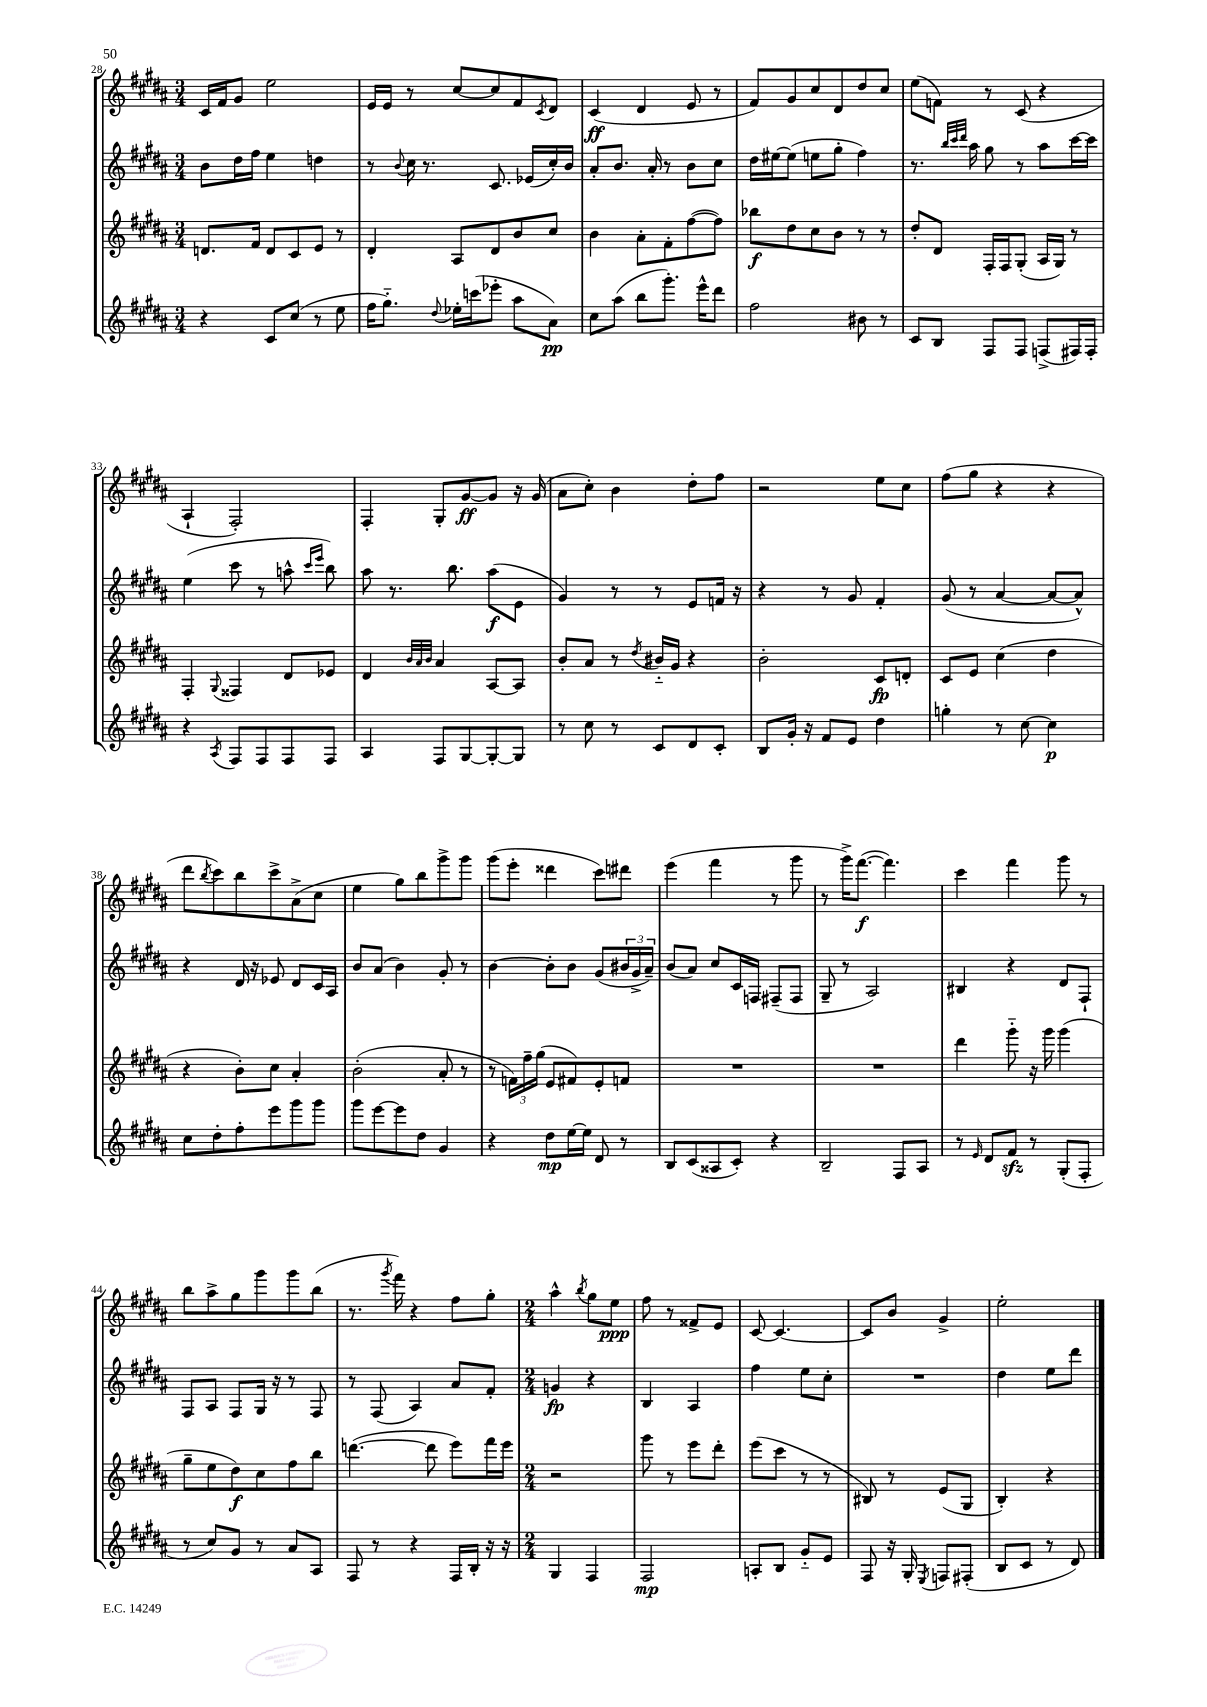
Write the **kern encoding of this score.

**kern	**kern	**kern	**kern
*staff4	*staff3	*staff2	*staff1
*clefG2	*clefG2	*clefG2	*clefG2
*k[f#c#g#d#a#]	*k[f#c#g#d#a#]	*k[f#c#g#d#a#]	*k[f#c#g#d#a#]
*M3/4	*M3/4	*M3/4	*M3/4
4r	8.d/L	8b\L	16c#/LL
.	.	.	16f#/J
.	.	16dd#\L	8g#/J
.	16f#/Jk	16ff#\JJ	.
8c#/L	8d/L	4ee\	2ee\
(8cc#/J	8c#/	.	.
8r	8e/J	4dd\	.
8ee\	8r	.	.
=	=	=	=
16ff#\LK	4d#'/	8r	16e/LL
8.gg#'~\J)	.	.	16e/JJ
.	.	8qqb/	.
.	.	16cc#\	8r
.	.	8.r	.
8qqdd#/	.	.	.
16ee-'\LL	8A#/L	.	[8cc#/L
(16ccc\J	.	.	.
8eee-'\J	8d#/	8.c#/	8cc#/]
8aa#\L	8b/	.	8f#/
.	.	(16e-/LL	.
.	.	.	8qc#/
8a#\J)	8cc#/J	16cc#'/)	8d#/J
.	.	16b/JJ	.
=	=	=	=
8cc#\L	4b\	8a#'/L	(4c#/
(8aa#\J	.	8.b/J	.
8bb\L	8a#'\L	.	4d#/
.	.	16a#'/	.
8.ggg#'\J)	8f#'\	8r	.
.	([8ff#\	8b\L	8e/
16eee^^\LK	.	.	.
8ddd#\J	8ff#\]J)	8cc#\J	8r
=	=	=	=
2ff#\	8bb-\L	16dd#\LL	8f#/L)
.	.	[16ee#\J	.
.	8dd#\	(8ee#\]J	8g#/
.	8cc#\	8ee\L	8cc#/
.	8b\J	8gg#'\J	8d#/
8b#\	8r	4ff#\)	8dd#/
8r	8r	.	8cc#/J
=	=	=	=
8c#/L	8dd#'/L	8.r	(8ee\L
8B/J	8d#/J	.	8f\J)
.	.	32qqbb/LLL	.
.	.	32qqccc#/	.
.	.	32qqddd#/JJJ	.
.	.	16aa#\	.
8F#/L	16F#'/LL	8gg#\	8r
.	16F#/J	.	.
8F#/J	(8G#'/J	8r	(8c#/
(8F^/L	16A#/LL	8aa#\L	4r
.	16G#/JJ)	.	.
16F#/L)	8r	[16ccc#\L	.
16F#'/JJ	.	16ccc#\]JJ	.
=	=	=	=
4r	4F#'/	(4ee\	4A#`/
8qA#/	8qqG#/	.	.
8F#/L	4F##/	8ccc#\	2F#'/)
8F#/	.	8r	.
8F#/	8d#/L	8aa^^\	.
.	.	16qqccc#/LL	.
.	.	16qqeee/JJ	.
8F#/J	8e-/J	8bb\)	.
=	=	=	=
4A#/	4d#/	8aa#\	4F#'/
.	.	8.r	.
.	32qqb/LLL	.	.
.	32qqa#/	.	.
.	32qqb/JJJ	.	.
8F#/L	4a#/	.	8G#'/L
.	.	8.bb\	.
[8G#/	.	.	[8g#/
8G#'/_	[8A#/L	(8aa#\L	8g#/]J
8G#/]J	8A#/]J	8e\J	16r
.	.	.	(16g#/
=	=	=	=
8r	8b'/L	4g#/)	8a#\L
8cc#\	8a#/J	.	8cc#'\J)
8r	8r	8r	4b\
.	8qdd#/	.	.
8c#/L	16b#'~/LL	8r	.
.	16g#/JJ	.	.
8d#/	4r	8e/L	8dd#'\L
8c#'/J	.	16f/Jk	8ff#\J
.	.	16r	.
=	=	=	=
8B/L	2b'\	4r	2r
16g#'/Jk	.	.	.
16r	.	.	.
8f#/L	.	8r	.
8e/J	.	8g#/	.
4dd#\	8c#/L	4f#'/	8ee\L
.	8d'/J	.	8cc#\J
=	=	=	=
4gg'\	8c#/L	(8g#/	(8ff#\L
.	8e/J	8r	8gg#\J
8r	(4cc#\	[4a#/	4r
[8cc#\	.	.	.
4cc#\]	4dd#\	8a#/_L	4r
.	.	8a#^^/]J)	.
=	=	=	=
8cc#\L	4r	4r	8ddd#\L
.	.	.	8qbb/
8dd#'\	.	.	8ccc#\)
8ff#'\	8b'\L)	16d#/	8bb\
.	.	16r	.
8eee\	8cc#\J	8e-/	8ccc#^\
8ggg#\	4a#'/	8d#/L	(8a#^\
8ggg#\J	.	16c#/L	8cc#\J
.	.	16A#/JJ	.
=	=	=	=
8ggg#\L	(2b'\	8b/L	4ee\
[8eee\	.	(8a#/J	.
8eee\]	.	4b\)	8gg#\L)
8dd#\J	.	.	8bb\
4g#/	8a#'/	8g#'/	8ggg#^\
.	8r	8r	8ggg#\J
=	=	=	=
4r	8r	[4b\	(8ggg#\L
.	24f\LL)	.	8eee'\J
.	24ff#~\	.	.
.	(24gg#\JJ	.	.
8dd#\L	8e/L	8b'\]L	4ddd##\
[16ee\L	8f#/)	8b\J	.
16ee\]JJ	.	.	.
8d#/	8e'/	(8g#/L	8ccc#\L)
8r	8f/J	24b#/L	8ddd#\J
.	.	24g#^/	.
.	.	24a#~/JJ)	.
=	=	=	=
8B/L	2.r	(8b/L	(4eee\
(8c#/	.	8a#/J)	.
8A##/	.	8cc#/L	4fff#\
8c#'/J)	.	16c#/L	.
.	.	16F/JJ	.
4r	.	(8F#~/L	8r
.	.	8F#/J	8ggg#\
=	=	=	=
2B~/	2.r	8G#~/	8r
.	.	8r	16ggg#^\LK)
.	.	.	([8.fff#\J
.	.	2A#/)	.
.	.	.	4.fff#\])
8F#/L	.	.	.
8A#/J	.	.	.
=	=	=	=
8r	4ddd#\	4B#/	4ccc#\
16qqe/	.	.	.
8d#/L	.	.	.
8f#/J	8ggg#'~\	4r	4fff#\
8r	16r	.	.
.	16ggg#\	.	.
(8G#'/L	(4ggg#\	8d#/L	8ggg#\
8F#'/J	.	8F#`/J	8r
=	=	=	=
8r	8gg#~\L	8F#/L	8bb\L
8cc#/L)	8ee\	8A#/J	8aa#^\
8g#/J	8dd#\)	8F#/L	8gg#\
8r	8cc#\	16G#/Jk	8ggg#\
.	.	16r	.
8a#/L	8ff#\	8r	8ggg#\
8A#/J	8bb\J	8F#/	(8bb\J
=	=	=	=
8F#/	([4.ddd\	8r	8.r
8r	.	(8F#/	.
.	.	.	8qggg#/
.	.	.	16fff#\)
4r	.	4A#/)	4r
.	8ddd\]	.	.
16F#/LL	8eee\L)	8a#/L	8ff#\L
16B'/JJ	.	.	.
16r	16fff#\L	8f#'/J	8gg#'\J
16r	16eee\JJ	.	.
=	=	=	=
*M2/4	*M2/4	*M2/4	*M2/4
4G#/	2r	4g/	4aa#^^\
.	.	.	8qbb/
4F#/	.	4r	8gg#\L
.	.	.	8ee\J
=	=	=	=
2F#/	8ggg#\	4B/	8ff#\
.	8r	.	8r
.	8eee\L	4A#/	8f##^/L
.	8ddd#'\J	.	8e/J
=	=	=	=
8A'/L	(8eee\L	4ff#\	[8c#/
8B/J	8ccc#\J	.	4.c#/_
8g#'~/L	8r	8ee\L	.
8e/J	8r	8cc#'\J	.
=	=	=	=
8F#/	8B#/)	2r	8c#/]L
16r	8r	.	8b/J
16G#'/	.	.	.
8qE/	.	.	.
8F/L	(8e/L	.	4g#^/
(8F#'/J	8G#/J	.	.
=	=	=	=
8B/L	4B'/)	4dd#\	2ee'\
8c#/J	.	.	.
8r	4r	8ee\L	.
8d#/)	.	8ddd#\J	.
==	==	==	==
*-	*-	*-	*-
